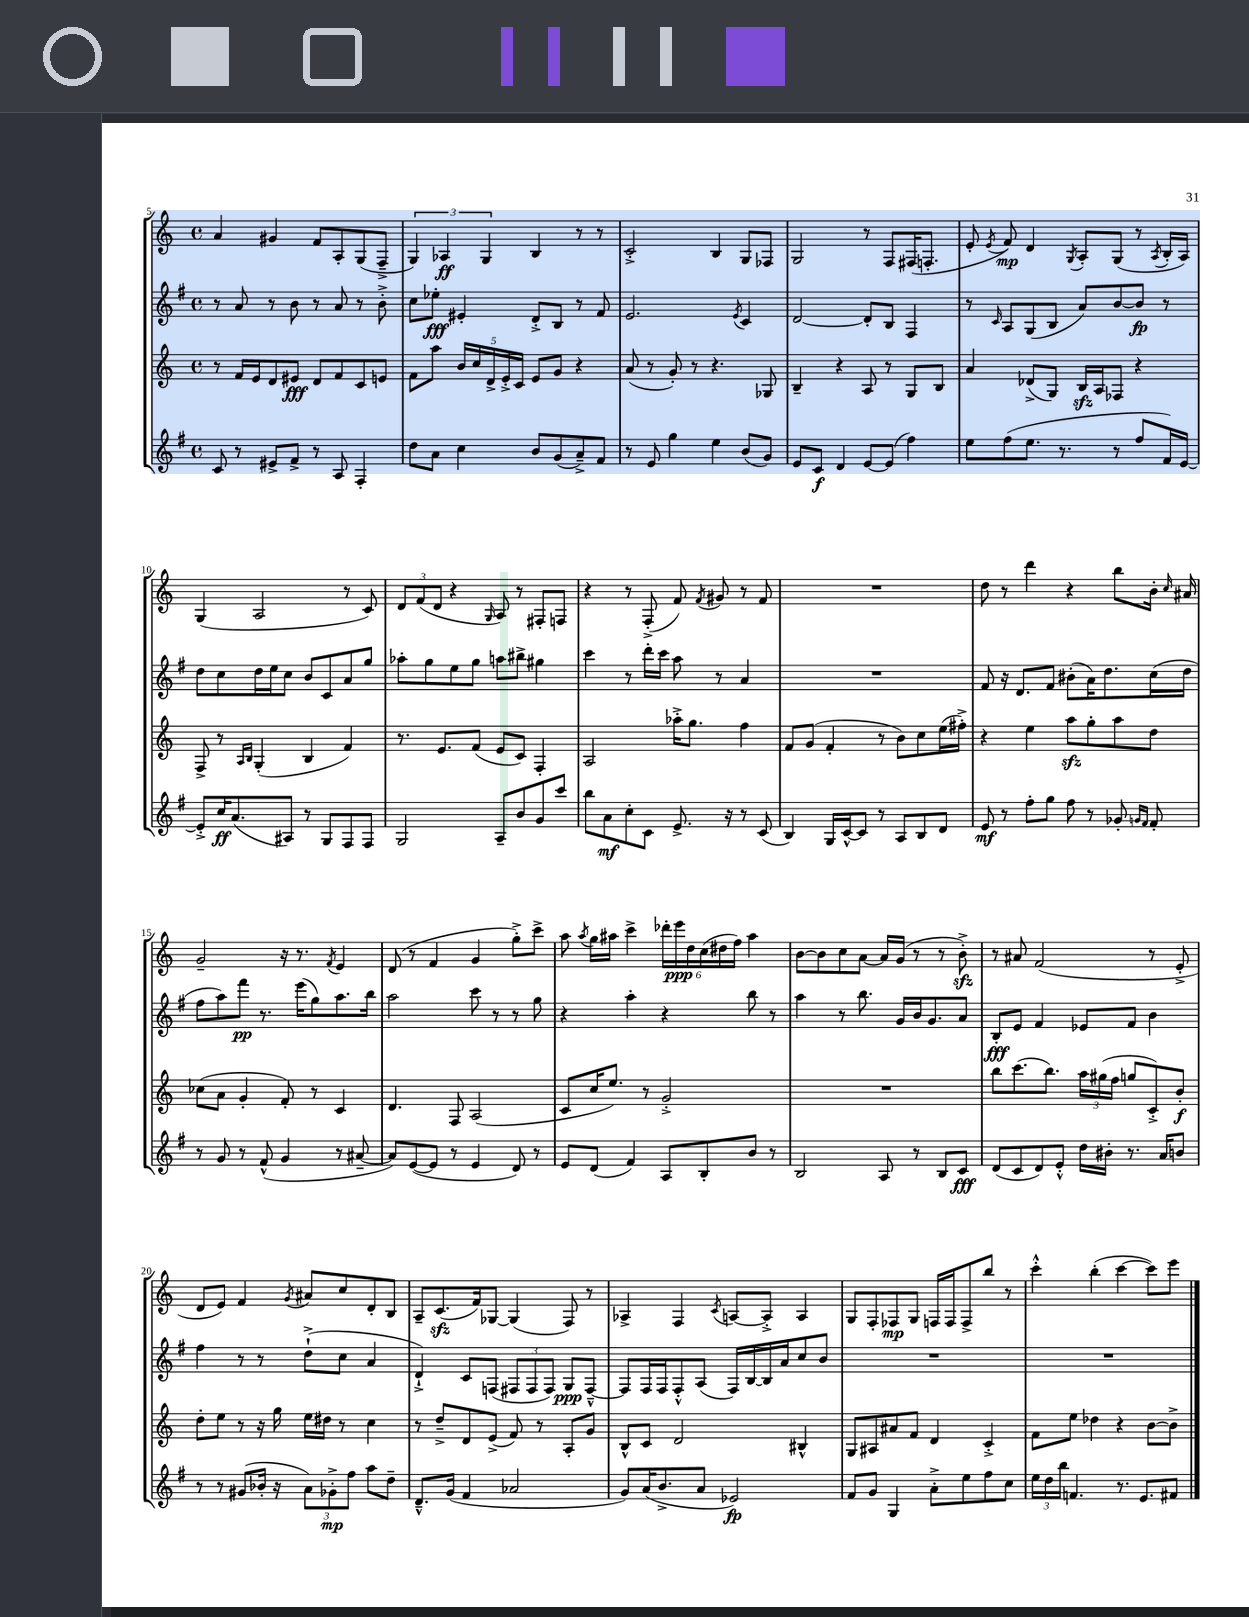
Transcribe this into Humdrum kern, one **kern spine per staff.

**kern	**kern	**kern	**kern
*staff4	*staff3	*staff2	*staff1
*clefG2	*clefG2	*clefG2	*clefG2
*k[f#]	*k[]	*k[f#]	*k[]
*M4/4	*M4/4	*M4/4	*M4/4
*met(c)	*met(c)	*met(c)	*met(c)
8c	8r	8r	4a
8r	16f	8a	.
.	16e	.	.
8e#^	8d	8r	4g#
8f#^	8e#	8b	.
8r	8d	8r	8f
8A	8f	8a	8A'
4F#'	8c	8r	(8G
.	8e	8b'^	8F~^
=	=	=	=
8dd	8f	8cc	6G)
8a	8aa	8ee-'	.
.	.	.	6A-
4cc	20b	4e#'	.
.	20cc	.	.
.	.	.	6G
.	20d^	.	.
.	20e'^	.	.
.	20c	.	.
8b	8e	8d'^	4B
(8g	8g	8B	.
8a~^)	4r	8r	8r
8f#	.	8f#	8r
=	=	=	=
8r	(8a	2.e	2c'^
8e	8r	.	.
4gg	8g')	.	.
.	8r	.	.
4ee	4.r	.	4B
.	.	8qe	.
(8b	.	4c	8G
8g)	8G-	.	8F-
=	=	=	=
8e	4B~	[2d	2G
8c	.	.	.
4d	4r	.	.
[8e	8A	8d']	8r
(8e]	8r	8B	8F
4ff#)	8G	4F#	(16F#
.	.	.	8.F'
.	8B	.	.
=	=	=	=
8ee	4a	8r	8e'
.	.	16qqc	8qe
(8ff#	.	8A	8f)
8.ee	(8d-^	(8G	4d
.	8G)	8B	.
8.r	.	.	.
.	.	.	8qG
.	16B	8a)	8A'
.	16A	.	.
8r	8F-	[8b	(8G
8ff#	4r	8b]	8r
.	.	.	8qA
16f#)	.	8r	16B'
[16e	.	.	16A)
=	=	=	=
8e'^]	8F^	8dd	(4G
16cc	8r	8cc	.
(8.a	.	.	.
.	16qqA	.	.
.	16qqB	.	.
.	(4G'	16dd	2A
.	.	16ee	.
8A#)	.	8cc	.
8r	4B	8b	.
8G	.	8c	.
8F#	4f)	8a	8r
8F#	.	8gg	8c)
=	=	=	=
2G	8.r	8aa-'	12d
.	.	.	(12f
.	.	8gg	.
.	.	.	12d
.	8.e	.	.
.	.	8ee	4r
.	(8f	8gg	.
.	.	.	16qqG
8A~	8e	8aa	8A)
8b	8c)	8bb#^	8r
8g	4F'	4gg#	8F#'
8ccc	.	.	8F
=	=	=	=
8bb	2A	4ccc	4r
8a	.	.	.
8cc'	.	8r	8r
8c	.	16ddd'	(8F'^
.	.	16ccc	.
8.e^	16aa-'^	8aa	8f)
.	8.gg	.	.
.	.	.	8qf
.	.	8r	8g#
16r	.	.	.
8r	4ff	4a	8r
(8c	.	.	8f
=	=	=	=
4B)	8f	1r	1r
.	(8g	.	.
16G	4f'	.	.
[16c^^	.	.	.
8c]	.	.	.
8r	8r	.	.
8A	8b)	.	.
8B	8cc	.	.
8d	(16ee	.	.
.	16ff#'^)	.	.
=	=	=	=
8e	4r	8f#	8dd
8r	.	16r	8r
.	.	8.d	.
8ff#'	4ee	.	4ddd
8gg	.	8f#	.
8ff#	8aa	(8b#'	4r
8r	8gg'	16a)	.
.	.	8.dd	.
8g-'	8aa	.	8bb
16qqg	.	.	.
16qqf#	.	.	.
8f#'	8dd	(16cc	16b'
.	.	.	16qqcc
.	.	16dd	16a#
=	=	=	=
8r	(8cc-	8ff#	2g~
8g	8a	8aa)	.
8r	4g'	8fff#	.
(8f#^^	.	8.r	.
4g	8f')	.	16r
.	.	(16eee	8.r
.	8r	8gg)	.
.	.	.	8qf
8r	4c	8.aa	4e
[8a#~	.	.	.
.	.	16bb	.
=	=	=	=
8a#])	4.d	2aa	(8d
([8e	.	.	8r
8e]	.	.	4f
8r	8F	.	.
4e	(2A	8ccc	4g
.	.	8r	.
8d)	.	8r	8gg'^)
8r	.	8gg	8ccc^
=	=	=	=
8e	8c	4r	8aa
.	.	.	8qaa
(8d	16cc	.	16gg
.	8.ee)	.	16aa#
4f#)	.	4aa'	4ccc^
.	8r	.	.
8A	2g'^	4r	24ddd-'
.	.	.	24eee
.	.	.	24dd
8B'	.	.	(24cc
.	.	.	24dd#
.	.	.	24ff)
8b	.	8bb	4aa#
8r	.	8r	.
=	=	=	=
2B	1r	4aa	[8b
.	.	.	8b]
.	.	8r	8cc
.	.	8.bb	[8a
8A	.	.	16a]
.	.	16g	(16g
8r	.	16b	8r
.	.	8.g	.
8B	.	.	8r
8c	.	8a	8b'^)
=	=	=	=
(8d	8bb	8B'	8r
8c	(8.ccc	8e	8a#
8d)	.	4f#	(2f
.	8.bb)	.	.
8e'^^	.	.	.
16dd	24aa	8e-	.
.	(24gg#	.	.
16b#'	.	.	.
.	24ff	.	.
8.r	8gg	8f#	.
.	8c'^)	4b	8r
16a	.	.	.
8b	8b'	.	8e'^
=	=	=	=
8r	8dd'	4ff#	8d
8r	8ee	.	8e)
(8g#	8r	8r	4f
16b-'	16r	8r	.
16r	16gg	.	.
.	.	.	8qg
12a)	16ee	(8dd`^	8a#
.	16dd#	.	.
12g-'^	.	.	.
.	8r	8cc	8cc
12ff#	.	.	.
8aa	4cc	4a	8d'
8dd~	.	.	8B
=	=	=	=
8.d~^^	8r	4d`^)	8A~
.	8dd~^	.	(8.c
(16g	.	.	.
4f#	8d	8c	.
.	.	.	16f)
.	(8e^	(8F	[8G-
2a-	8f)	12F#	(4G-]
.	.	12F#	.
.	8r	.	.
.	.	12F#)	.
.	8A'	8G	8F)
.	8g	[8F#~^^	8r
=	=	=	=
8g)	8B^^	8F#]	4A-^
(16a	8c	16F#	.
8.b^	.	16F#	.
.	2d	8F#'^^	4F
8a	.	(8A	.
.	.	.	8qc
2e-)	.	16F#)	[8A
.	.	[16B	.
.	.	16B]	8A'^]
.	.	16a	.
.	4B#^^	8cc	4A
.	.	8b	.
=	=	=	=
8f#	8G	1r	8G
8g	8A#	.	8F'
4G	8a#	.	8F-
.	8f	.	8G
8a'^	4d	.	16F
.	.	.	16F
8ee	.	.	8F^
8ff#	4c'^	.	8bb
8cc	.	.	8r
=	=	=	=
24ee	8f	1r	4ccc'^^
24dd	.	.	.
24bb	.	.	.
4.f	8ee	.	.
.	4dd-	.	(4bb'
8.r	4r	.	[4ccc
8.e	.	.	.
.	[8b	.	8ccc])
8f#	8b^]	.	8eee
==	==	==	==
*-	*-	*-	*-
